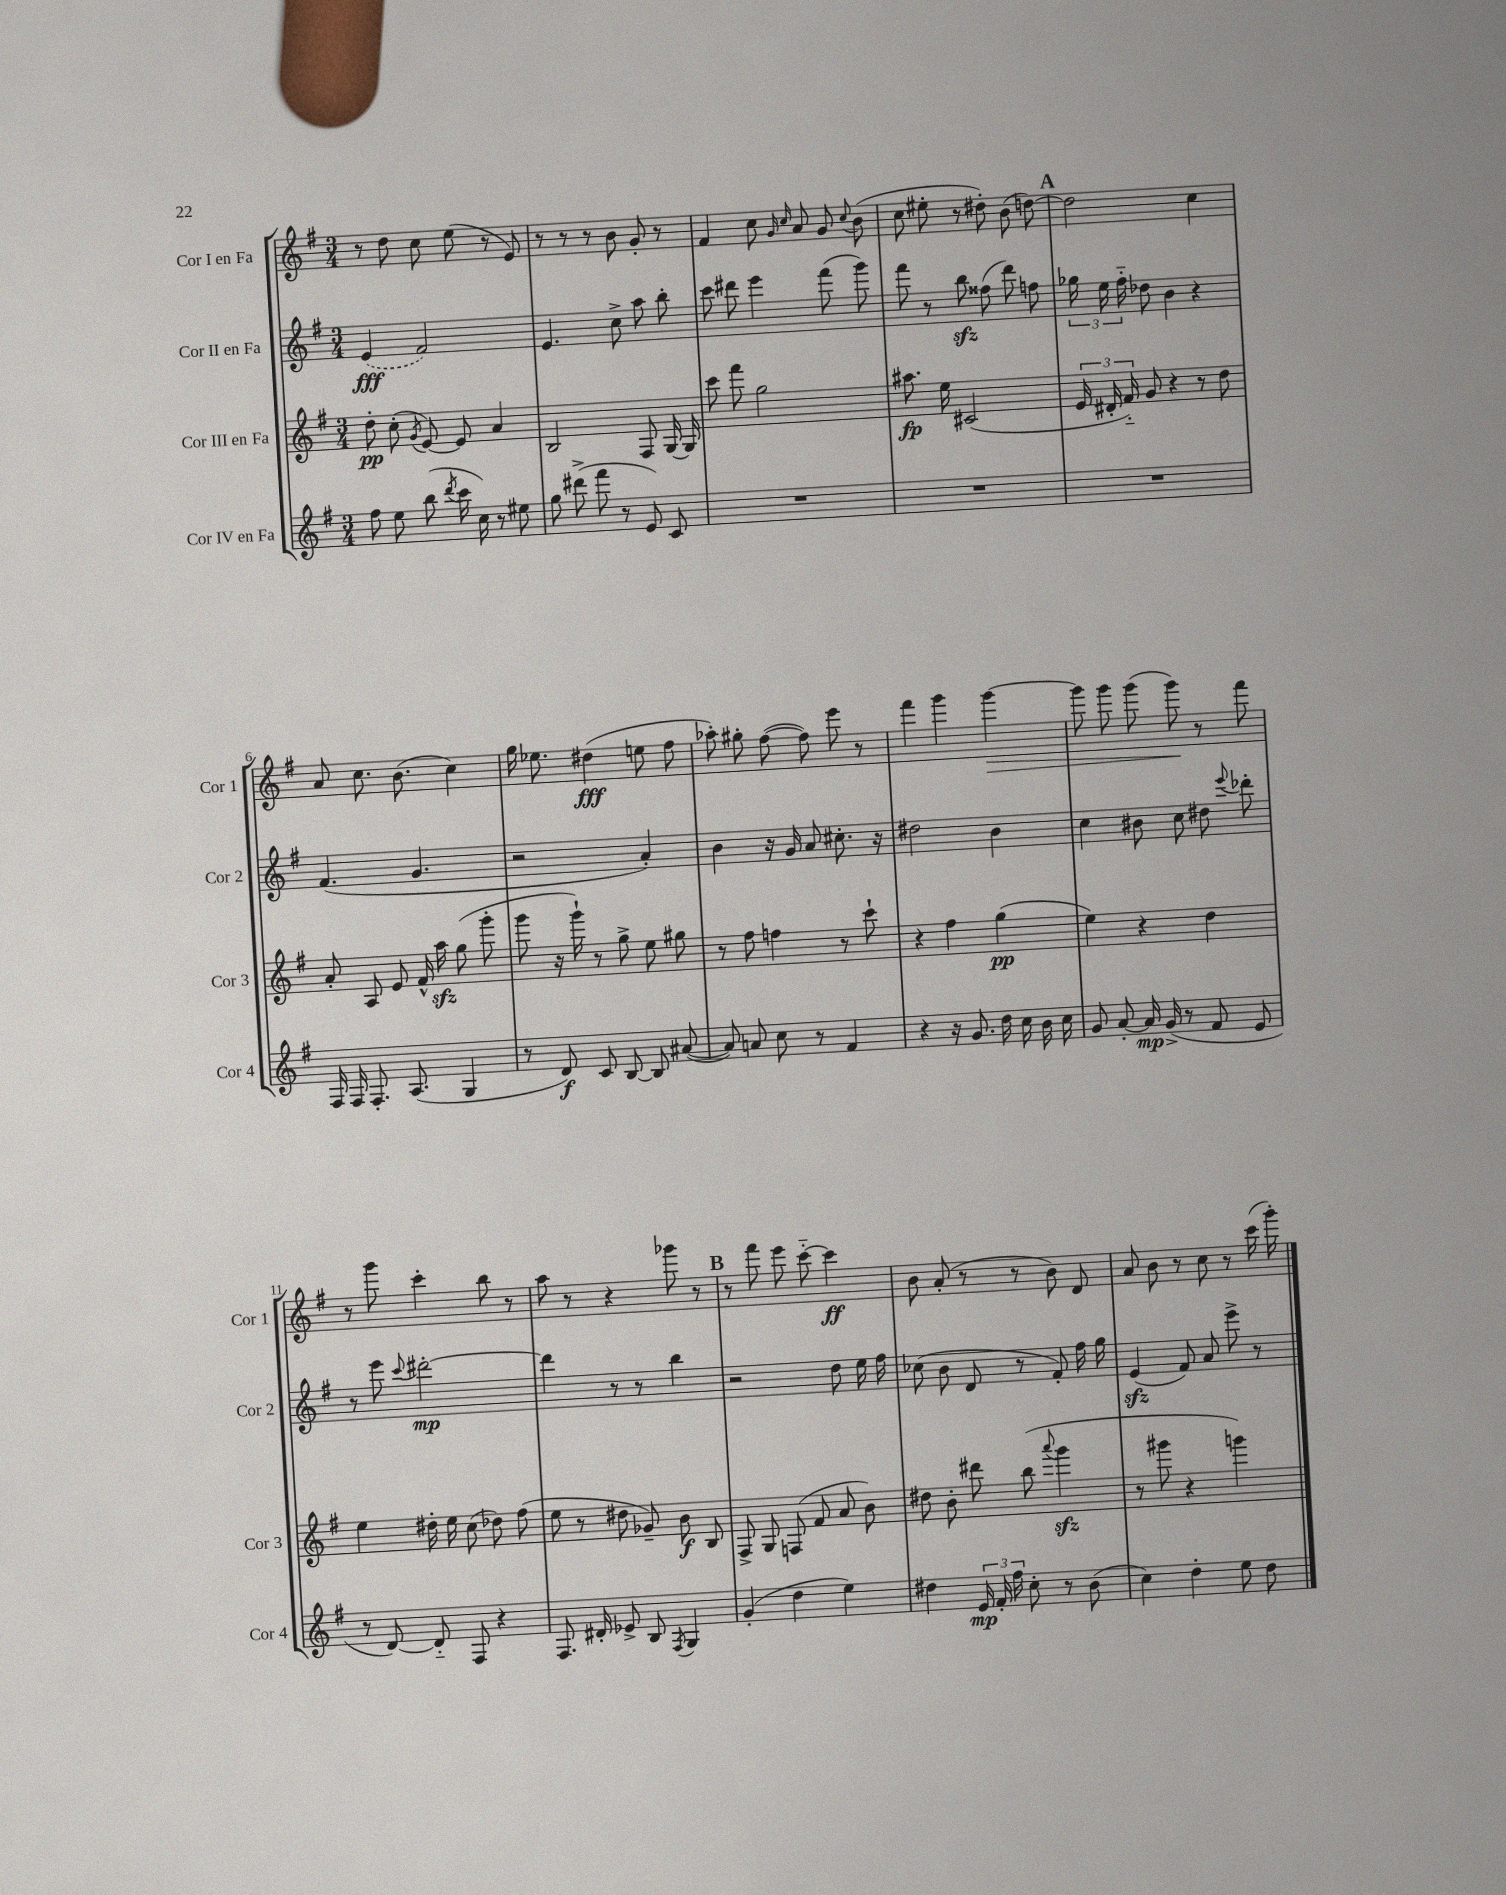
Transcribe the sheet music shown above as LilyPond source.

<<
\new StaffGroup <<
\new Staff = "s0" \with { instrumentName = "Cor I en Fa" shortInstrumentName = "Cor 1" } {
    \clef treble \key g \major \numericTimeSignature \time 3/4
    \autoBeamOff r8 d''8 c''8 e''8( r8 e'8) |
    r8 r8 r8 b'8 g'8-. r8 |
    fis'4 c''8 \grace { g'16 c''16 } a'8 g'8 \appoggiatura { c''8 } b'8( |
    c''8 eis''8-. r8 dis''8-.) b'8( d''8~) |
    \mark \markup { \bold "A" } d''2 c''4 |
    a'8 c''8. b'8.( c''4) |
    g''16 ees''8. dis''4\fff( e''8 fis''8 |
    aes''8-.) gis''8-. fis''8~( fis''8) e'''8 r8 |
    fis'''4 g'''4 g'''4~\> |
    g'''8 g'''8 g'''8( g'''8\!) r8 fis'''8 |
    r8 g'''8 c'''4-. b''8 r8 |
    a''8 r8 r4 ges'''8 r8 |
    \mark \markup { \bold "B" } r8 fis'''8 e'''8 c'''8~-_ c'''4\ff |
    b'8 a'8-.( r8 r8 b'8) d'8 |
    a'8 b'8 r8 c''8 r8 c'''16( g'''16-.) \bar "|." |
}
\new Staff = "s1" \with { instrumentName = "Cor II en Fa" shortInstrumentName = "Cor 2" } {
    \clef treble \key g \major \numericTimeSignature \time 3/4
    \autoBeamOff \once \slurDashed e'4\fff( fis'2) |
    e'4. c''8-> a''8 b''8-. |
    c'''8 dis'''8 e'''4 fis'''8( g'''8) |
    fis'''8 r8 b''8\sfz fisis''8( d'''8) f''8 |
    \mark \markup { \bold "A" } \tuplet 3/2 { ges''16 e''16 fis''16-_ } des''8 b'4 r4 |
    fis'4.( g'4. |
    r2 a'4-.) |
    b'4 r16 g'16 a'8 cis''8.-. r16 |
    dis''2 b'4 |
    c''4 bis'8 c''8 dis''8 \appoggiatura { e'''8 } des'''8-. |
    r8 e'''8 \appoggiatura { c'''8 } dis'''2~-.\mp |
    dis'''4 r8 r8 b''4 |
    \mark \markup { \bold "B" } r2 d''8 e''16 fis''16 |
    ces''8( b'8 d'8 r8 fis'8-.) fis''16 g''16 |
    e'4\sfz( fis'8) a'8 e'''8-> r8 \bar "|." |
}
\new Staff = "s2" \with { instrumentName = "Cor III en Fa" shortInstrumentName = "Cor 3" } {
    \clef treble \key g \major \numericTimeSignature \time 3/4
    \autoBeamOff d''8-.\pp c''8-.( \acciaccatura { g'8 } e'8~) e'8 a'4 |
    b2 fis8 g16~ g16 |
    c'''8 fis'''8 g''2 |
    ais''8.\fp e''16 cis'2( |
    \mark \markup { \bold "A" } \tuplet 3/2 { e'16 dis'16-. fis'16-_) } g'8 r4 r8 d''8 |
    a'8-. a8 e'8 fis'16-^ a''16\sfz g''8( g'''8-. |
    g'''8 r16 g'''16-!) r8 g''8-> e''8 gis''8 |
    r8 fis''8 f''4 r8 c'''8-! |
    r4 fis''4 g''4\pp( |
    e''4) r4 d''4 |
    e''4 dis''16-. e''16 c''8( des''8) fis''8( |
    e''8 r8 dis''8 ges'8--) b'8\f b8 |
    \mark \markup { \bold "B" } fis8-> g8 f8( fis'8 a'8 b'8) |
    dis''8 b'8-. dis'''8 b''8( \appoggiatura { a'''8 } g'''4\sfz |
    r8 gis'''8 r4 g'''4) \bar "|." |
}
\new Staff = "s3" \with { instrumentName = "Cor IV en Fa" shortInstrumentName = "Cor 4" } {
    \clef treble \key g \major \numericTimeSignature \time 3/4
    \autoBeamOff fis''8 e''8 b''8( \acciaccatura { d'''8 } c'''16 c''16) r8 eis''8 |
    g''8 dis'''8->( fis'''8 r8 e'8) c'8 |
    R2. |
    R2. |
    \mark \markup { \bold "A" } R2. |
    fis16 fis16 fis8.-. a8.( g4 |
    r8 d'8\f) c'8 b8~ b8 ais'8~( |
    ais'8) a'8 c''8 r8 fis'4 |
    r4 r16 g'8. d''16 c''16 b'16 c''16 |
    g'8 a'8~-. a'16\mp g'16->( r8 fis'8 e'8 |
    r8 d'8~) d'8-_ fis8 r4 |
    fis8. dis'16-. ees'8-> b8 \acciaccatura { fis8 } g4 |
    \mark \markup { \bold "B" } g'4-.( d''4 e''4) |
    dis''4 \tuplet 3/2 { e'16\mp fis'16-. fis''16 } c''8-. r8 b'8( |
    c''4) d''4-. e''8 d''8 \bar "|." |
}
>>
>>
